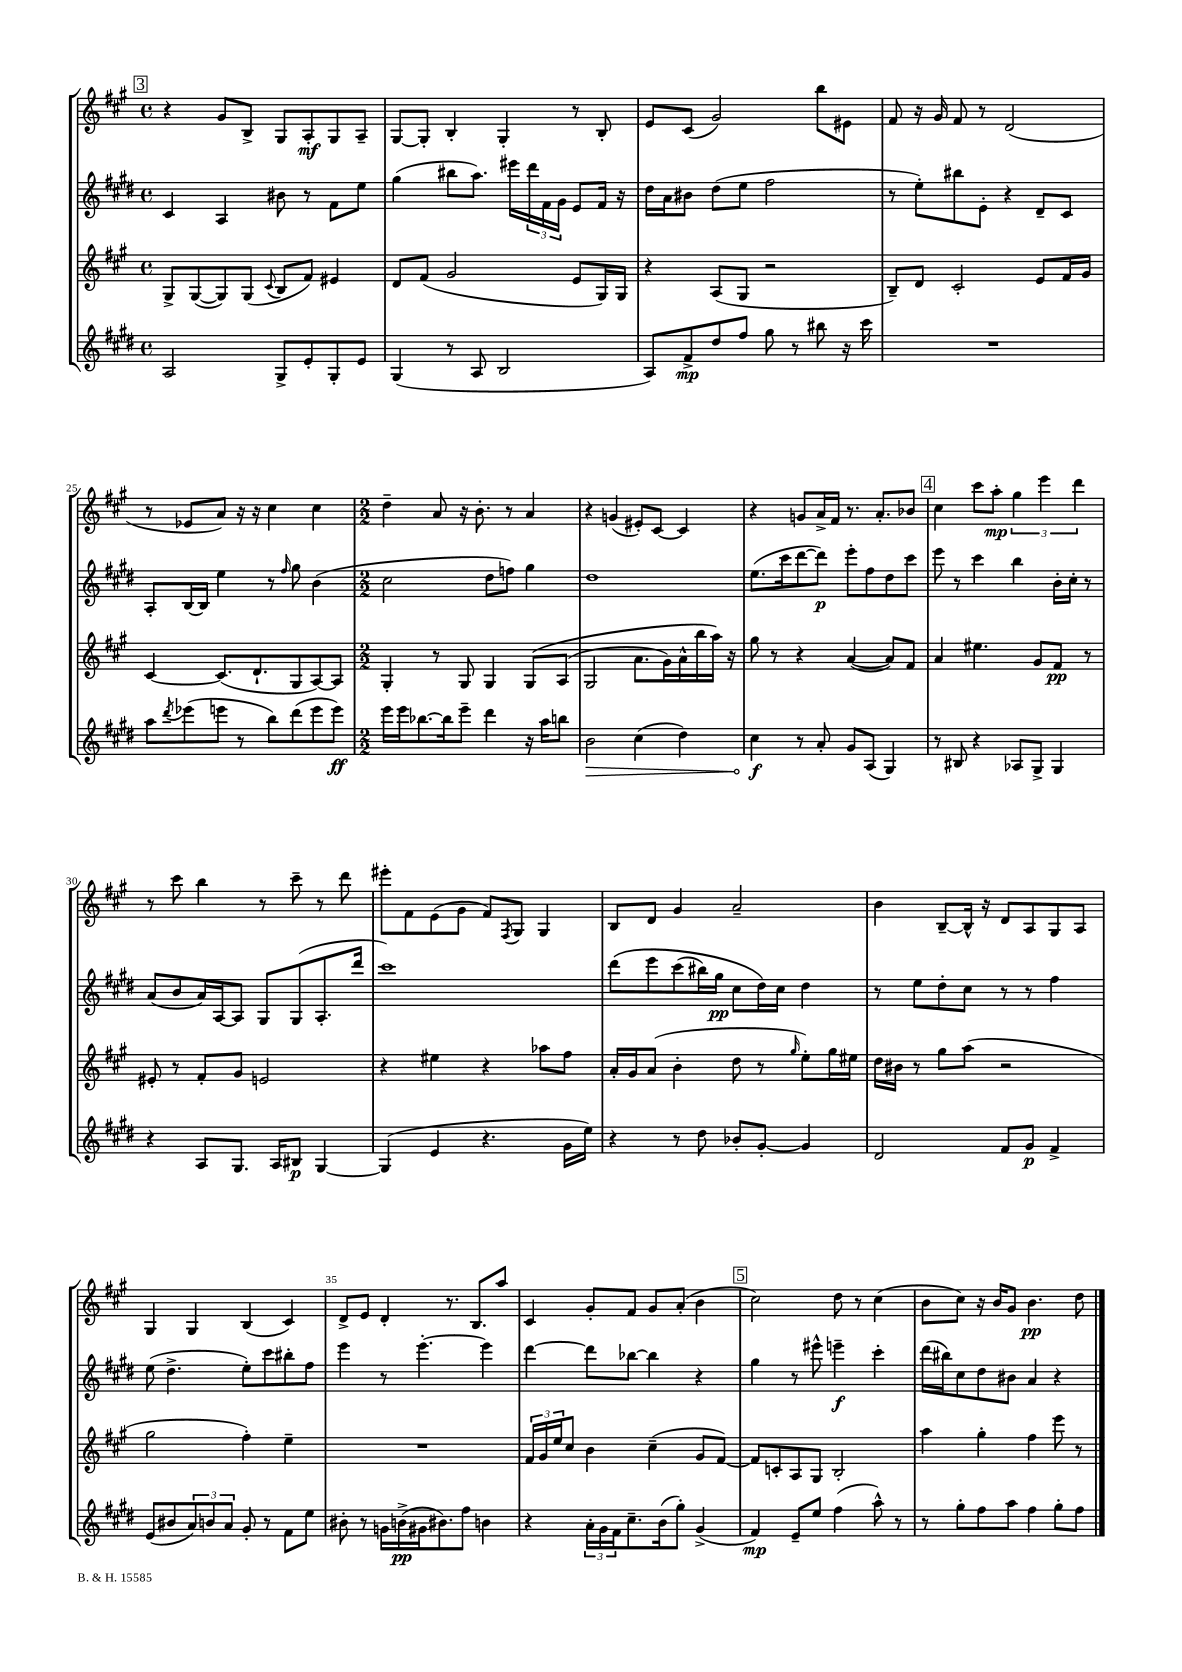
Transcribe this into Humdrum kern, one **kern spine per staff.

**kern	**kern	**kern	**kern
*staff4	*staff3	*staff2	*staff1
*clefG2	*clefG2	*clefG2	*clefG2
*k[f#c#g#d#]	*k[f#c#g#]	*k[f#c#g#d#]	*k[f#c#g#]
*M4/4	*M4/4	*M4/4	*M4/4
*met(c)	*met(c)	*met(c)	*met(c)
2A	8G#^	4c#	4r
.	([8G#	.	.
.	8G#])	4A	8g#
.	(8G#	.	8B^
.	8qqc#	.	.
8G#^	8B	8b#	8G#
8e'	8f#)	8r	8A'
8G#'	4e#	8f#	8G#
8e	.	8ee	8A~
=	=	=	=
(4G#	8d	(4gg#	[8G#
.	(8f#	.	8G#']
8r	2g#	8bb#	4B'
8A	.	8.aa)	.
2B	.	.	4G#'
.	.	16eee#	.
.	.	24ddd#	.
.	.	24f#	.
.	.	24g#	.
.	8e	8e	8r
.	16G#)	16f#	8B'
.	16G#	16r	.
=	=	=	=
8A)	4r	16dd#	8e
.	.	16a	.
8f#^	.	8b#	(8c#
8dd#	(8A	(8dd#	2g#)
8ff#	8G#	8ee	.
8gg#	2r	2ff#	.
8r	.	.	.
8bb#	.	.	8bb
16r	.	.	8e#
16ccc#	.	.	.
=	=	=	=
1r	8B~)	8r	8f#
.	8d	8ee')	16r
.	.	.	16g#
.	2c#'	8bb#	8f#
.	.	8e'	8r
.	.	4r	(2d
.	8e	8d#~	.
.	16f#	8c#	.
.	16g#	.	.
=	=	=	=
8aa	[4c#	8A'	8r
8qddd#	.	.	.
(8eee-	.	[16B	8e-
.	.	16B]	.
8eee	(8.c#]	4ee	8a)
8r	.	.	16r
.	8.d`	.	16r
8bb)	.	8r	4cc#
.	.	16qqff#	.
(8ddd#	8G#	8gg#	.
8eee	[8A)	(4b	4cc#
8eee)	8A]	.	.
=	=	=	=
*M2/2	*M2/2	*M2/2	*M2/2
16eee	4G#'	2cc#	4dd~
16eee	.	.	.
[8.bb-	.	.	.
.	8r	.	8a
16bb-]	.	.	.
8eee~	8G#	.	16r
.	.	.	8.b'
4ddd#	4G#	8dd#	.
.	.	8ff)	8r
16r	&(8G#	4gg#	4a
16aa	.	.	.
8bb	(8A	.	.
=	=	=	=
2b	2G#	1dd#	4r
.	.	.	(4g
(4cc#	8.a	.	8e#')
.	.	.	[8c#
.	16g#)	.	.
4dd#)	16a^^	.	4c#]
.	16bb	.	.
.	16aa&)	.	.
.	16r	.	.
=	=	=	=
4cc#	8gg#	(8.ee	4r
.	8r	.	.
.	.	16ccc#	.
8r	4r	[8ddd#	8g
8a'	.	8ddd#])	16a^
.	.	.	16f#
8g#	([4a	8eee'	8.r
(8A	.	8ff#	.
.	.	.	8.a'
4G#)	8a])	8dd#	.
.	8f#	8ccc#	8b-
=	=	=	=
8r	4a	8eee	4cc#
8B#	.	8r	.
4r	4.ee#	4ccc#	8ccc#
.	.	.	8aa'
8A-	.	4bb	6gg#
8G#^	8g#	.	.
.	.	.	6eee
4G#	8f#	16b'	.
.	.	16cc#'	.
.	.	.	6ddd
.	8r	8r	.
=	=	=	=
4r	8e#'	(8a	8r
.	8r	8b	8ccc#
8A	8f#'	16a)	4bb
.	.	[16A	.
8.G#	8g#	8A]	.
.	2e	8G#	8r
16A	.	.	.
8B#	.	(8G#	8ccc#~
[4G#	.	8.A'	8r
.	.	.	8ddd
.	.	16ddd#	.
=	=	=	=
(4G#]	4r	1ccc#)	8eee#'
.	.	.	8f#
4e	4ee#	.	(8e
.	.	.	8g#
4.r	4r	.	8f#)
.	.	.	8qF#
.	.	.	8G#
.	8aa-	.	4G#
16g#	8ff#	.	.
16ee)	.	.	.
=	=	=	=
4r	16a'	&(8ddd#	8B
.	16g#	.	.
.	(8a	8eee	8d
8r	4b'	(8ccc#	4g#
8dd#	.	16bb#)	.
.	.	16gg#	.
8b-'	8dd	8cc#	2a~
[8g#'	8r	16dd#&)	.
.	.	16cc#	.
.	16qqgg#	.	.
4g#]	8ee')	4dd#	.
.	16gg#	.	.
.	16ee#	.	.
=	=	=	=
2d#	16dd	8r	4b
.	16b#	.	.
.	8r	8ee	.
.	8gg#	8dd#'	[8B~
.	(8aa	8cc#	16B^^]
.	.	.	16r
8f#	2r	8r	8d
8g#	.	8r	8A
4f#^	.	4ff#	8G#
.	.	.	8A
=	=	=	=
(8e	2gg#	(8ee	4G#
8b#	.	4.dd#^	.
12a)	.	.	4G#
12b	.	.	.
12a	.	.	.
8g#'	4ff#')	8ee')	(4B
8r	.	8ccc#	.
8f#	4ee~	8bb#'	4c#)
8ee	.	8ff#	.
=	=	=	=
8b#'	1r	4eee	8d^
8r	.	.	8e
16g	.	8r	4d'
(16b^	.	.	.
16g#	.	[4.eee'	.
8.b#)	.	.	.
.	.	.	8.r
8ff#	.	.	.
.	.	.	8.B
4b	.	4eee]	.
.	.	.	8aa
=	=	=	=
4r	24f#	[4ddd#	4c#
.	24g#	.	.
.	24ee	.	.
.	8cc#	.	.
24a'	4b	8ddd#]	8g#'
24g#	.	.	.
24f#	.	.	.
8.cc#~	.	[8bb-	8f#
.	(4cc#~	4bb-]	8g#
(16b	.	.	.
8gg#')	.	.	(8a'
(4g#^	8g#	4r	4b
.	[8f#)	.	.
=	=	=	=
4f#)	8f#]	4gg#	2cc#)
.	8c'	.	.
8e~	8A	8r	.
8ee	8G#	8eee#^^	.
(4ff#	2B'	4eee~	8dd
.	.	.	8r
8aa^^)	.	4ccc#'	(4cc#
8r	.	.	.
=	=	=	=
8r	4aa	(16ddd#	8b
.	.	16bb#)	.
8gg#'	.	8cc#	8cc#)
8ff#	4gg#'	8dd#	16r
.	.	.	16b
8aa	.	8b#	8g#
4ff#	4ff#	4a	4.b
8gg#'	8eee	4r	.
8ff#	8r	.	8dd
==	==	==	==
*-	*-	*-	*-
